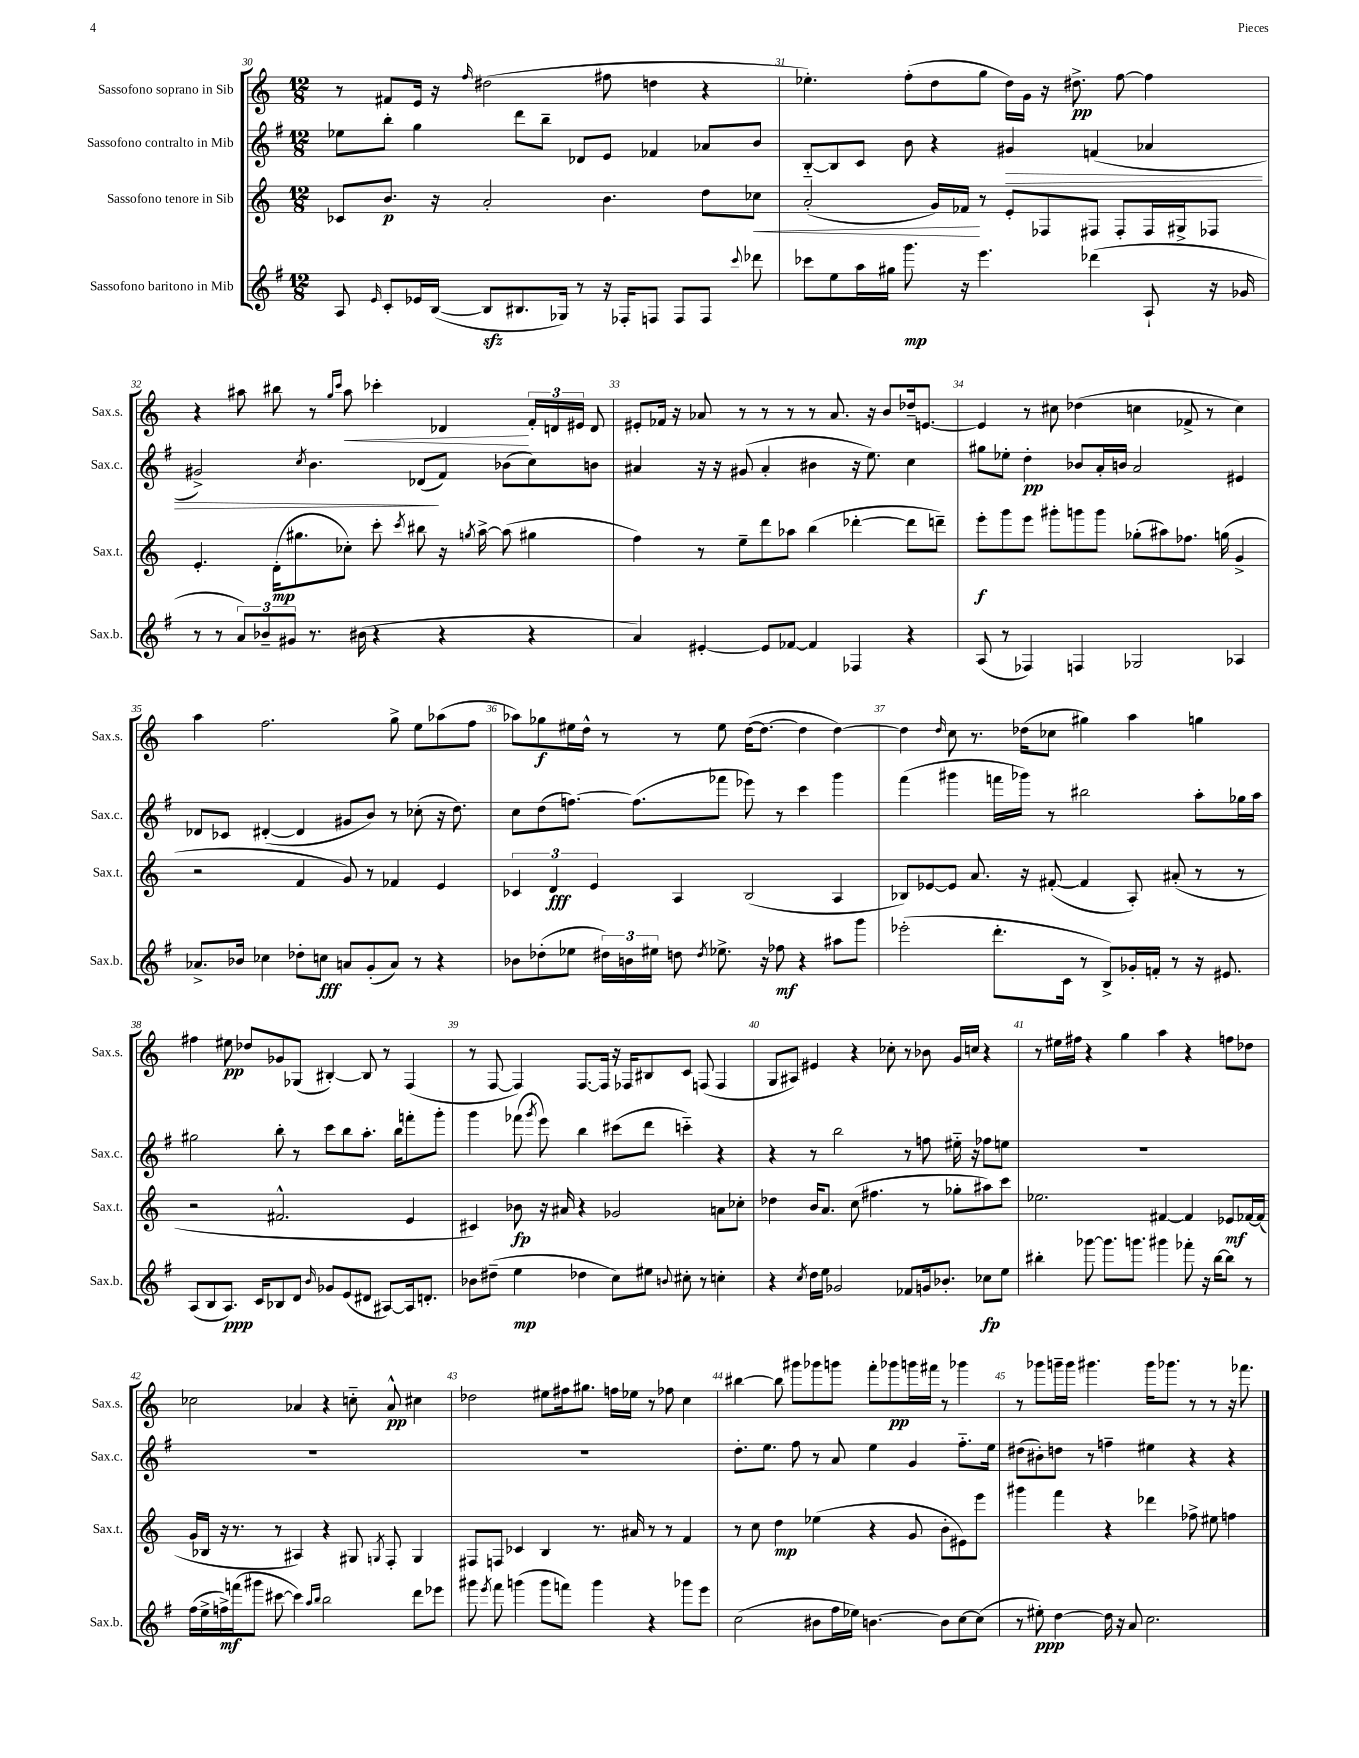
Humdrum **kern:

**kern	**kern	**kern	**kern
*staff4	*staff3	*staff2	*staff1
*clefG2	*clefG2	*clefG2	*clefG2
*k[f#]	*k[]	*k[f#]	*k[]
*M12/8	*M12/8	*M12/8	*M12/8
8A	8c-	8ee-	8r
16qqe	.	.	.
8c'	8.b	8bb'	8f#
16e-	.	4gg	16e
([16B	16r	.	16r
.	.	.	16qqff
8B]	2a'	.	(2dd#
8.B#	.	8ddd	.
.	.	8bb~	.
16G-)	.	.	.
8r	.	8d-	.
16r	4.b	8e	8ff#
16F-'	.	.	.
8F	.	4f-	4dd
8F	.	.	.
8F	8dd	8a-	4r
8qqccc	.	.	.
8ddd-	8cc-	8b	.
=	=	=	=
8ccc-	(2a'	[8B'~	4.ee-')
8ee	.	8B]	.
16aa	.	8c	.
16gg#	.	.	.
8.ggg	.	8b	(8ff'
.	16g)	4r	8dd
16r	16f-	.	.
4.eee	8r	.	8gg
.	8e'	4g#	16dd)
.	.	.	16g
.	8F-	.	16r
.	.	.	8.dd#^
(4ddd-	8F#	(4f	.
.	8F#'	.	[8ff
8A`	16F#	4a-	4ff]
.	16G#^	.	.
16r	8F-	.	.
16g-	.	.	.
=	=	=	=
8r	4.e'	2g#^)	4r
8r	.	.	.
12a)	.	.	8aa#
12b-~	.	.	.
.	(16d'	.	8bb#
12g#	.	.	.
.	8.gg#	.	.
.	.	8qcc	.
8.r	.	4.b	8r
.	.	.	16qqgg
.	.	.	16qqccc
.	8cc-')	.	8aa#
(16b#	.	.	.
4r	8ccc'	.	4ccc-'
.	8qccc	.	.
.	8bb#	(8d-	.
4r	16r	8f#)	4d-
.	8qgg	.	.
.	[16aa^	.	.
.	(8aa]	(8b-	.
4r	4gg#	8cc)	24f'
.	.	.	24d
.	.	.	24e#
.	.	8b	8d
=	=	=	=
4a)	4ff)	4a#	8e#'
.	.	.	16f-
.	.	.	16r
[4e#'	8r	16r	8a-
.	.	16r	.
.	8ee~	(8g#	8r
8e#]	8ddd	4a#'	8r
[8f-	8aa-	.	8r
4f-]	(4bb	4b#	8r
.	.	.	8.a-
4F-	[4ddd-'	16r	.
.	.	8.ee)	16r
.	.	.	8b
4r	8ddd-]	4cc	16dd-~
.	.	.	[8.e
.	8ddd~)	.	.
=	=	=	=
(8A	8eee'	8gg#	4e]
8r	8ggg	8ee-'	.
4F-)	8eee	4dd'	8r
.	8ggg#'	.	8cc#
4F	8ggg	8b-	(4dd-
.	8ggg	16a'	.
.	.	16b	.
2G-	(8gg-'	2a	4cc
.	8aa#)	.	.
.	8.ff-	.	8f-^
.	.	.	8r
.	(16gg	.	.
4A-	4g^	4e#	4cc)
=	=	=	=
8.a-^	2r	8d-	4aa
.	.	8c-	.
16b-	.	.	.
4cc-	.	([4d#'	2.ff
8dd-'	4f	4d#]	.
8cc	.	.	.
8a	8g)	8g#	.
(8g'	8r	8b)	.
8a)	4f-	8r	8gg^
8r	.	(8cc-'	8ee
4r	4e	16r	(8aa-
.	.	8.dd)	.
.	.	.	8ff
=	=	=	=
8b-	6c-	8cc	8aa-)
(8dd-'	.	(8dd	8gg-
.	6d	.	.
8ee-	.	[8.ff)	16ee#
.	.	.	16dd^^
.	6e	.	.
24dd#)	.	.	8r
24b	.	.	.
.	.	(8.ff]	.
24ee#	.	.	.
8dd	4A	.	8r
8qdd	.	.	.
8.ee-^	.	8fff-	8ee#
.	(2B	8eee-)	([16dd
16r	.	.	8.dd_
8ff-	.	8r	.
4r	.	4ccc	4dd]
8aa#	4A	4ggg	[4dd)
8ggg	.	.	.
=	=	=	=
(2eee-'	8B-)	(4fff#	4dd]
.	[8e-	.	.
.	.	.	16qqdd
.	8e-]	4ggg#	8cc
.	8.a	.	8.r
8.ddd'	.	16fff	.
.	16r	16ggg-)	(16dd-
.	([8f#'	8r	8cc-
16c	.	.	.
8r	4f#]	2bb#	4gg#)
8B^)	.	.	.
16g-'	8A')	.	4aa
16f'	.	.	.
8r	(8a#'	.	.
16r	8r	8aa'	4gg
8.e#	.	.	.
.	8r	16gg-	.
.	.	16aa	.
=	=	=	=
(8A	2r	2gg#	4ff#
8B	.	.	.
8.A)	.	.	8ee#
.	.	.	8dd-
16c	.	.	.
8B-	2.f#^^	8bb'	8g-
8d	.	8r	(8G-
16qqb	.	.	.
8g-	.	8ccc	[4B#')
(8e	.	8bb	.
8d#	.	8.aa'	8B#]
[8A#)	.	.	8r
.	.	16bb	.
16A#]	4e	8fff'	(4F
8.d'	.	.	.
.	.	8ggg'	.
=	=	=	=
8b-	4c#)	4ggg	8r
(8dd#~	.	.	[8F
4ee	8b-	(8fff-	4F])
.	.	8qggg	.
.	16r	8eee)	.
.	16a#	.	.
4dd-	4r	4bb	[8.F
.	.	.	16F]
8cc)	2g-	(8ccc#	16r
.	.	.	16F-
8ee#	.	8ddd	8B#
8qqb	.	.	.
8cc#'	.	4ccc'~)	8c
8r	.	.	(8F
4cc'	8a	4r	4F
.	8cc-'	.	.
=	=	=	=
4r	4dd-	4r	8G
.	.	.	8A#)
8qcc	.	.	.
16dd	16b	8r	4e#
16ee	8.a	.	.
2g-	.	2bb	.
.	(8cc	.	4r
.	4.ff#	.	.
.	.	.	8cc-'
8f-	.	8r	8r
16g	8r	8ff	8b-
8.b-'	.	.	.
.	8gg-'	16ee#'~	16g
.	.	16r	16cc
8cc-	8aa#)	8ff-	4r
8ee	8ccc	8ee	.
=	=	=	=
4bb#'	2.ee-	1.r	8r
.	.	.	16ee#
.	.	.	16ff#
[8ggg-	.	.	4r
8.ggg-]	.	.	.
.	.	.	4gg
8.ggg	.	.	.
4ggg#	[4f#	.	4aa
8fff-'	4f#]	.	4r
16r	.	.	.
[16bb#	.	.	.
8bb#]	8e-	.	8ff
8r	[16f-	.	8dd-
.	(16f-]	.	.
=	=	=	=
(16ff#	16g	1.r	2cc-
16ee^	16B-	.	.
16ff^)	16r	.	.
(16fff	8.r	.	.
8ggg#	.	.	.
[8ccc#	8r	.	.
4ccc#])	4A#)	.	4a-
16qqaa	.	.	.
16qqbb	.	.	.
2bb	4r	.	4r
.	8G#	.	8cc'~
.	8qG	.	.
.	8F'	.	8a-^^
8ddd	4G	.	4cc#
8eee-	.	.	.
=	=	=	=
8ggg#	8F#	1.r	2dd-
8qeee	.	.	.
8fff#	8F	.	.
(4ggg	4c-	.	.
8ggg	4B	.	8ee#
8fff)	.	.	16ff#
.	.	.	8.gg#
4ggg	8.r	.	.
.	.	.	16ff
.	16a#	.	16ee-
4r	8r	.	8r
.	8r	.	8ff-
8ggg-	4f	.	4cc
8eee	.	.	.
=	=	=	=
(2cc	8r	8.dd'	[4bb#
.	8cc	.	.
.	.	8.ee	.
.	4dd	.	8bb#]
.	.	8ff#	8ggg#
8b#	(4ee-	8r	8ggg-
16ff#	.	8a	8ggg
16ee-)	.	.	.
[4.b	4r	4ee	8fff'
.	.	.	8ggg-
.	8g	4g	16ggg
.	.	.	16fff#
8b]	8b'	.	8r
[8cc	8e#)	8.ff#'~	4ggg-
(8cc]	8eee	.	.
.	.	16ee	.
=	=	=	=
8r	4ggg#	(8dd#	8r
8ee#')	.	8b#')	8ggg-
[4dd	4fff	8dd	16ggg~
.	.	.	16ggg
.	.	8r	4.ggg#
16dd]	4r	4ff~	.
16r	.	.	.
8a	.	.	.
2.cc	4ddd-	4ee#	16ggg#
.	.	.	8.ggg-
.	8ff-^	4r	8r
.	8ee#	.	8r
.	4ff	4r	16r
.	.	.	8.fff-
==	==	==	==
*-	*-	*-	*-
